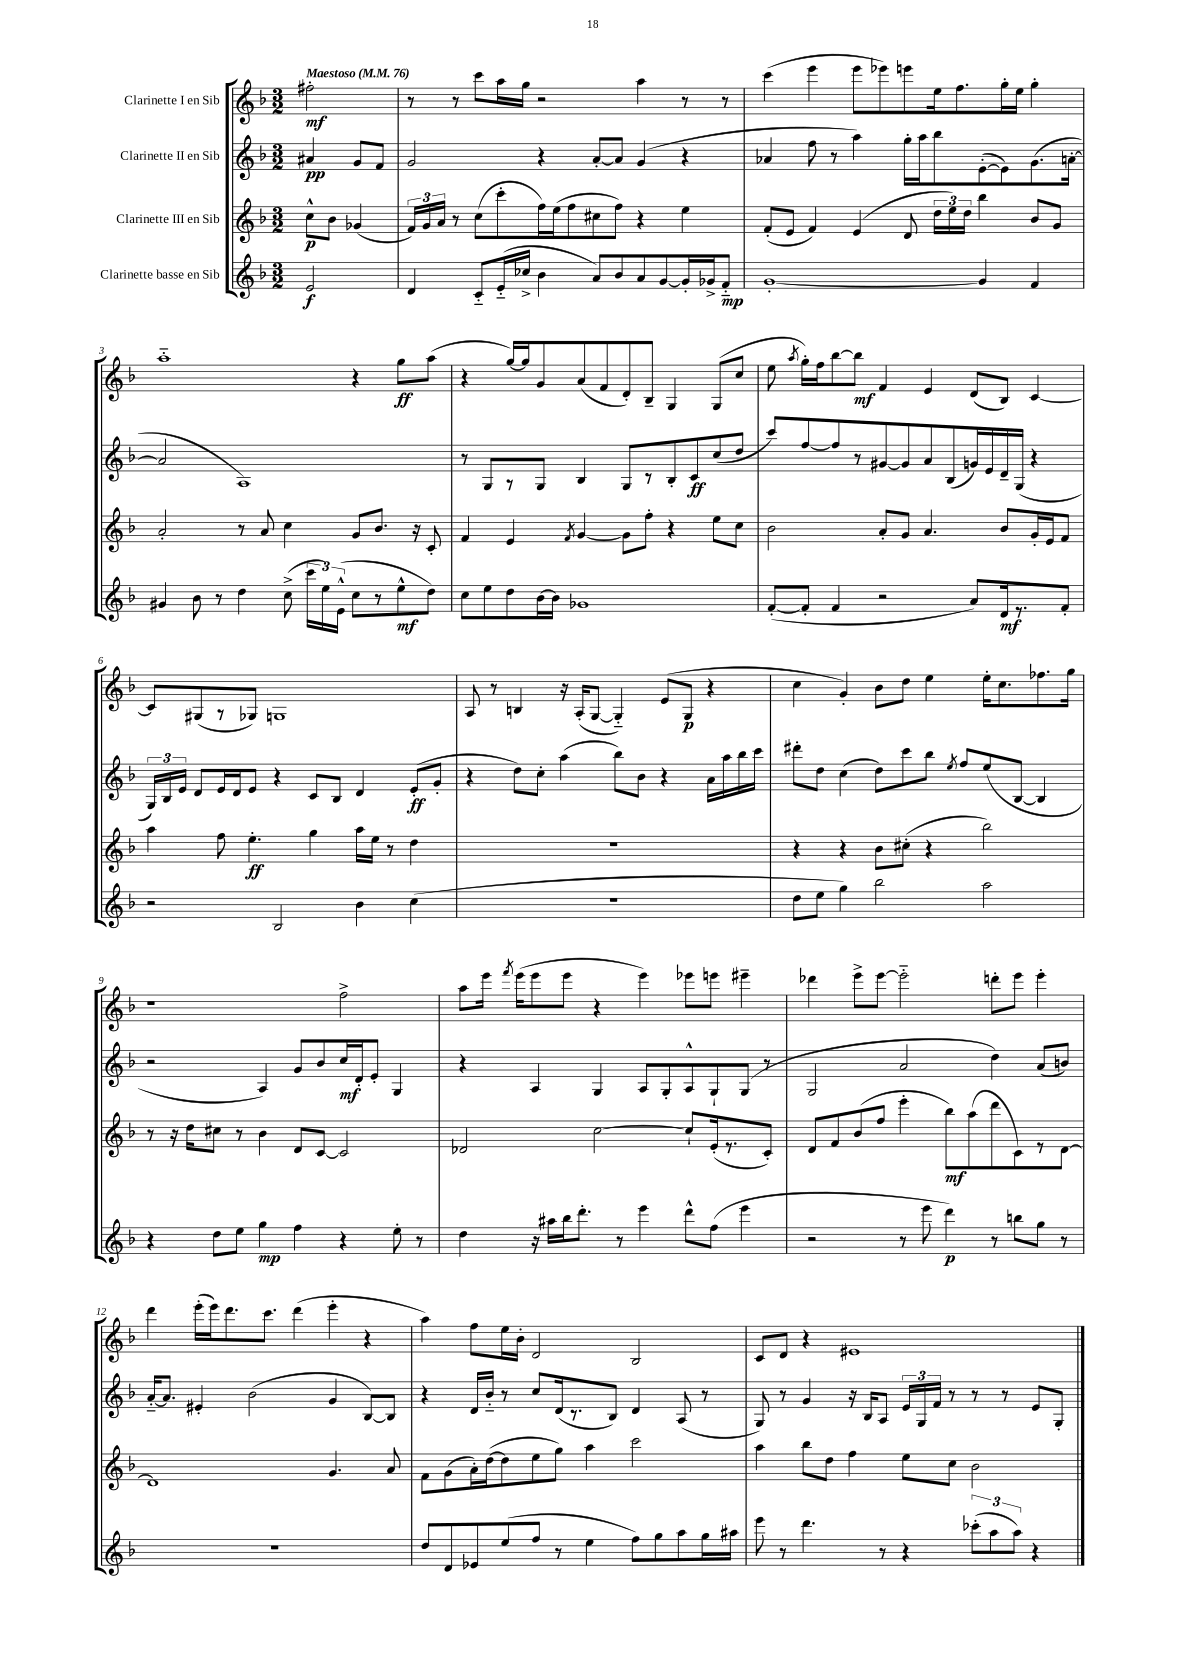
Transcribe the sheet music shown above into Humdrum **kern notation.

**kern	**kern	**kern	**kern
*staff4	*staff3	*staff2	*staff1
*clefG2	*clefG2	*clefG2	*clefG2
*k[b-]	*k[b-]	*k[b-]	*k[b-]
*M3/2	*M3/2	*M3/2	*M3/2
*MM76	*MM76	*MM76	*MM76
2e	8cc^^	4a#	2ff#'
.	8b-	.	.
.	(4g-	8g	.
.	.	8f	.
=	=	=	=
4d	24f)	2g	8r
.	24g	.	.
.	24a	.	.
.	8r	.	8r
8c'~	(8cc	.	8ccc
(16e'~	8ccc'	.	16aa
16cc-^	.	.	16gg
4b-	16ff)	4r	2r
.	(16ee	.	.
.	8ff	.	.
8a)	8cc#	[8a'	.
8b-	8ff)	8a]	.
8a	4r	(4g	4aa
[8g	.	.	.
16g']	4ee	4r	8r
16g-^	.	.	.
8f'~	.	.	8r
=	=	=	=
[1g'	(8f'	4a-	(4ccc
.	8e	.	.
.	4f)	8ff	4eee
.	.	8r	.
.	(4e	4aa)	8eee
.	.	.	8eee-)
.	8d	16gg'	8eee
.	.	16aa	.
.	24dd	8bb-	16ee
.	24ee)	.	.
.	.	.	8.ff
.	24dd	.	.
4g]	4bb-	([8e'	.
.	.	8e])	16gg'
.	.	.	16ee
4f	8b-	(8.g	4gg'
.	8g	.	.
.	.	[16a'	.
=	=	=	=
4g#	2a'	2a]	1aa'~
8b-	.	.	.
8r	.	.	.
4dd	8r	1A)	.
.	8a	.	.
(8cc^	4cc	.	.
24ccc	.	.	.
24ee)	.	.	.
(24e^^	.	.	.
8cc	8g	.	4r
8r	8.b-	.	.
8ee^^	.	.	8gg
.	16r	.	.
8dd)	8c'	.	(8aa
=	=	=	=
8cc	4f	8r	4r
8ee	.	8G	.
8dd	4e	8r	[16gg)
.	.	.	16gg]
[16b-	.	8G	8g
16b-]	.	.	.
.	8qf	.	.
1g-	[4g	4B-	(8a
.	.	.	8f
.	8g]	8G	8d')
.	8ff'	8r	8B-~
.	4r	8B-'	4G
.	.	8c	.
.	8ee	(8cc	(8G
.	8cc	8dd	8cc
=	=	=	=
([8f'	2b-	8ccc)	8ee
.	.	.	8qaa
8f']	.	[8ff	16gg')
.	.	.	16ff
4f	.	8ff]	[8bb-
.	.	8r	8bb-]
2r	8a'	[8g#	4f
.	8g	8g#]	.
.	4.a	8a	4e
.	.	(8B-	.
8a)	.	16g)	(8d
.	.	16e	.
16d	8b-	16d~	8B-)
8.r	.	(16G	.
.	16g'	4r	[4c
.	16e	.	.
8f'	8f	.	.
=	=	=	=
2r	4aa	24G)	8c]
.	.	24B-	.
.	.	24e	.
.	.	8d	(8G#
.	8ff	16e	8r
.	.	16d	.
.	4.ee'	8e	8G-)
2B-	.	4r	1G
.	4gg	8c	.
.	.	8B-	.
4b-	16aa	4d	.
.	16ee	.	.
.	8r	.	.
(4cc	4dd	(8e'	.
.	.	8g'	.
=	=	=	=
1.r	1.r	4r	8A
.	.	.	8r
.	.	8dd)	4B
.	.	8cc'	.
.	.	(4aa	16r
.	.	.	(16A'
.	.	.	[8G
.	.	8bb-)	4G'~])
.	.	8b-	.
.	.	4r	(8e
.	.	.	8G
.	.	16a	4r
.	.	16aa	.
.	.	16bb-	.
.	.	16ccc	.
=	=	=	=
8dd	4r	8ddd#'	4cc
8ee	.	8dd	.
4gg)	4r	(4cc	4g')
2bb-	8b-	8dd)	8b-
.	(8cc#'	8ccc	8dd
.	4r	8bb-	4ee
.	.	8qee	.
.	.	8ff	.
2aa	2bb-)	(8ee	16ee'
.	.	.	8.cc
.	.	[8B-	.
.	.	4B-]	8.ff-
.	.	.	16gg
=	=	=	=
4r	8r	2r	1r
.	16r	.	.
.	16dd	.	.
8dd	8cc#	.	.
8ee	8r	.	.
4gg	4b-	4A)	.
4ff	8d	8g	.
.	[8c	8b-	.
4r	2c]	16cc	2ff^
.	.	16d'	.
.	.	8e'	.
8ee'	.	4G	.
8r	.	.	.
=	=	=	=
4dd	2d-	4r	8aa
.	.	.	16eee
.	.	.	8qfff
.	.	.	(16eee
16r	.	4A	8eee
16aa#	.	.	.
16bb-	.	.	8eee
8.ddd'	.	.	.
.	[2cc	4G	4r
8r	.	.	.
4eee	.	8A	4eee)
.	.	8G'	.
8ddd^^	8cc`]	8A^^	8eee-
(8ff	(16e'	8G`	8eee
.	8.r	.	.
4eee	.	(8G	4eee#~
.	8c')	8r	.
=	=	=	=
2r	8d	2G	4ddd-
.	8f	.	.
.	(8b-	.	8eee^
.	8ff	.	[8eee
8r	4eee'	2a	2eee'~]
8eee	.	.	.
4ddd)	8bb-)	.	.
.	(8aa	.	.
8r	8ddd	4dd)	8ddd'
8bb	8c)	.	8eee
8gg	8r	(8a	4eee'
8r	[8d	8b)	.
=	=	=	=
1.r	1d]	[16a'~	4ddd
.	.	8.a]	.
.	.	4e#'	(16eee'
.	.	.	16eee)
.	.	.	8.ddd
.	.	(2b-	.
.	.	.	8.ccc
.	.	.	(4ddd
.	4.g	4g	4eee'
.	.	[8B-)	4r
.	8a	8B-]	.
=	=	=	=
8dd	8f	4r	4aa)
8d	(8g	.	.
8e-	16a')	16d	8ff
.	([16dd	16b-'~	.
(8ee	8dd]	8r	16ee
.	.	.	16b-'
8ff	8ee	8cc	2d
8r	8gg)	(16d	.
.	.	8.r	.
4ee	4aa	.	.
.	.	8B-)	.
8ff)	2ccc	4d	2B-
8gg	.	.	.
8aa	.	(8A	.
16gg	.	8r	.
16aa#	.	.	.
=	=	=	=
8eee	4aa	8G)	8c
8r	.	8r	8d
4.ddd	8bb-	4g	4r
.	8dd	.	.
.	4ff	16r	1e#
.	.	16B-	.
8r	.	8A	.
4r	8ee	24e	.
.	.	24G	.
.	.	24f	.
.	8cc	8r	.
(12ccc-'	2b-	8r	.
12aa	.	.	.
.	.	8r	.
12aa)	.	.	.
4r	.	8e	.
.	.	8G'	.
==	==	==	==
*-	*-	*-	*-
